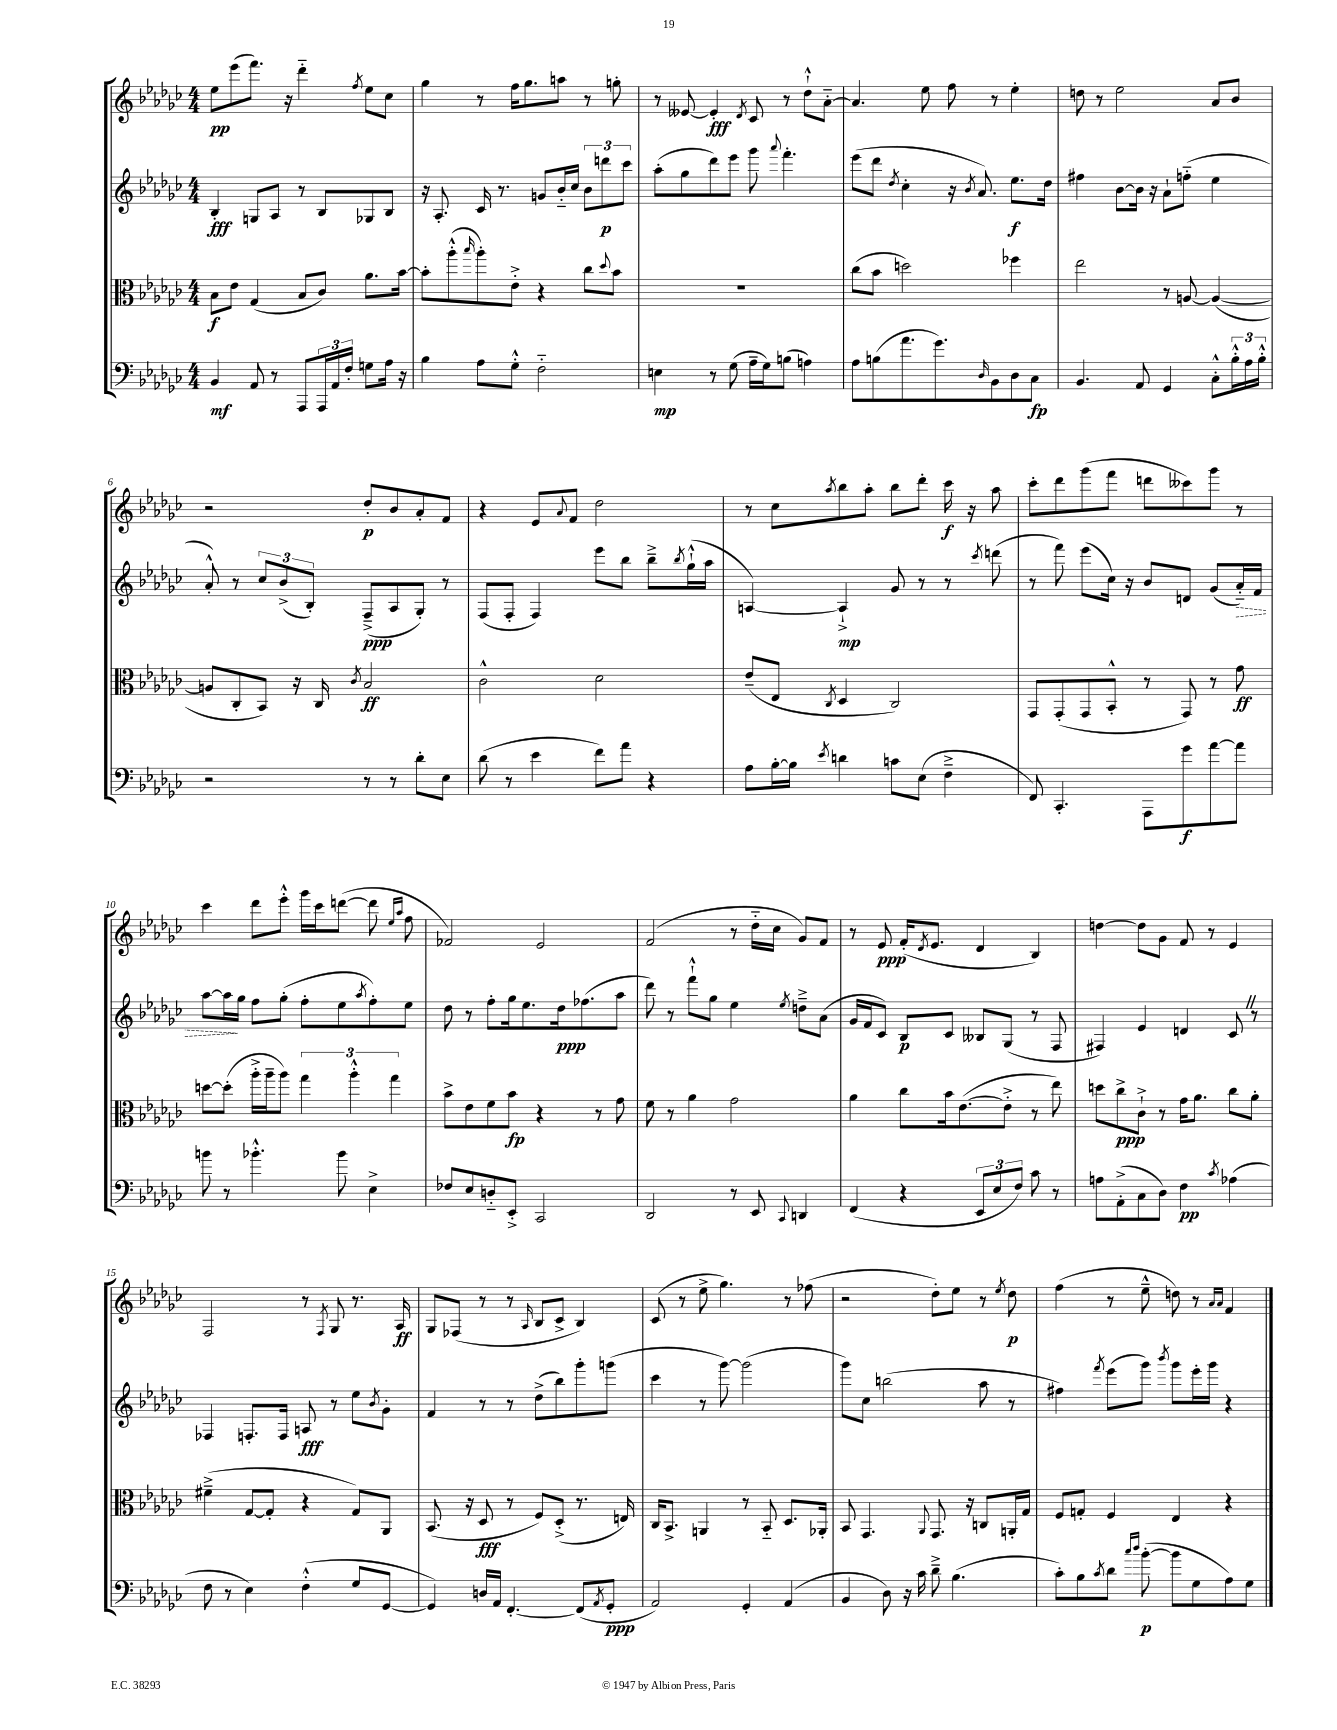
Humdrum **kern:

**kern	**kern	**kern	**kern
*staff4	*staff3	*staff2	*staff1
*clefF4	*clefC3	*clefG2	*clefG2
*k[b-e-a-d-g-c-]	*k[b-e-a-d-g-c-]	*k[b-e-a-d-g-c-]	*k[b-e-a-d-g-c-]
*M4/4	*M4/4	*M4/4	*M4/4
4BB-	8B-	4B-'	8ee-
.	8e-	.	(8eee-
8AA-	(4G-	8G	8.fff)
8r	.	8A-	.
.	.	.	16r
8AAA-	8B-	8r	4ddd-'~
24AAA-	8c-)	8B-	.
24AA-	.	.	.
24F'	.	.	.
.	.	.	8qff
8G	8.a-	8G-	8ee-
16A-	.	8B-	8cc-
16r	[16b-	.	.
=	=	=	=
4B-	8b-']	16r	4gg-
.	.	8.A-'	.
.	(8aa-'^^	.	.
.	16qqbb-	.	.
8A-	8aa-')	16c-	8r
.	.	8.r	.
8G-'^^	8e-'^	.	16ff
.	.	.	8.gg-
2F'~	4r	8g	.
.	.	16b-'~	8aa
.	.	16cc-	.
.	8cc-	12b-	8r
.	.	12ddd	.
.	8qqdd-	.	.
.	8b-	.	8gg'
.	.	12ccc-	.
=	=	=	=
4E	1r	(8aa-'	8r
.	.	8gg-	[8e--
8r	.	8ddd-)	4e--']
(8G-	.	8eee-	.
.	.	.	8qd-
16A-~	.	8ggg-	8c-
16G-)	.	.	.
.	.	8qqaaa-	.
(8B	.	4.fff'	8r
4A)	.	.	8dd-`^^
.	.	.	[8a-'~
=	=	=	=
8A-	(8cc-	(8eee-	4.a-]
(8B	8b-	8ddd-	.
.	.	8qdd-	.
8.a-	2dd)	4cc-'	.
.	.	.	8ee-
8.g-)	.	.	.
.	.	16r	8ff
.	.	8qb-	.
.	.	8.a-)	.
16qqD-	.	.	.
8BB-	.	.	8r
8D-	4ff-	8.ee-	4ee-'
8C-	.	.	.
.	.	16dd-	.
=	=	=	=
4.BB-	2ee-	4ff#	8dd
.	.	.	8r
.	.	[8b-	2ee-
8AA-	.	16b-]	.
.	.	16r	.
4GG-	8r	8a-`	.
.	[8A	(8ff'~	.
8C-'^^	(4A_	4ee-	8a-
24B-'^^	.	.	8b-
24A-	.	.	.
24B-'^^	.	.	.
=	=	=	=
2r	8A]	8a-'^^)	2r
.	8C-'	8r	.
.	8BB-)	12cc-	.
.	.	(12b-^	.
.	16r	.	.
.	.	12B-')	.
.	16C-	.	.
.	8qc-	.	.
8r	2B-	(8F~^	8dd-'
8r	.	8A-	8b-
8d-'	.	8G-')	8a-'
8E-	.	8r	8f
=	=	=	=
(8d-	2c-^^	(8F	4r
8r	.	8F'	.
4e-	.	4F)	8e-
.	.	.	8qqa-
.	.	.	8f
8f)	2d-	8eee-	2dd-
8a-	.	8bb-	.
4r	.	8bb-~^	.
.	.	8qbb-	.
.	.	(16gg-`^^	.
.	.	16aa-	.
=	=	=	=
8A-	(8e-~	[4A)	8r
[16B-'	8E-	.	8cc-
16B-]	.	.	.
8qe-	8qC-	.	8qaa-
4d	4D-	4A`^]	8bb-
.	.	.	8aa-'
8c	2C-)	8g-	8bb-
(8E-	.	8r	8ddd-'
4F~^	.	8r	16ccc-
.	.	.	16r
.	.	8qccc-	.
.	.	(8ddd	8aa-
=	=	=	=
8FF)	8GG-	8r	8ccc-'
4.CC-'	(8GG-'	8fff)	8ddd-
.	8GG-	(8eee-	(8ggg-
.	8BB-'^^	16cc-)	8fff
.	.	16r	.
8AAA-	8r	8b-	8ddd
8g-	8GG-)	8d	8ccc--)
[8a-	8r	(8g-	8ggg-
8a-]	8g-	16a-'~)	8r
.	.	16f	.
=	=	=	=
8b	[8dd	[8aa-	4ccc-
8r	(8dd']	16aa-]	.
.	.	16gg-	.
4.b-'^^	16aa-'^	8ff	8ddd-
.	16aa-~	.	.
.	8aa-)	(8gg-'	8eee-'^^
.	6gg-	8ff'	16ggg-
.	.	.	16ccc-
8b-	.	8ee-	([8ddd
.	6aa-'^^	.	.
.	.	8qaa-	.
4E-^	.	8ff')	8ddd]
.	6gg-	.	.
.	.	.	16qqee-
.	.	.	16qqaa-
.	.	8ee-	8ff
=	=	=	=
8F-	8b-^	8dd-	2f-)
8E-	8e-	8r	.
8D'~	8f	8ff'	.
8EE-'^	8b-	16gg-	.
.	.	8.ee-	.
2CC-	4r	.	2e-
.	.	16dd-	.
.	.	(8.ff-	.
.	8r	.	.
.	8g-	8aa-	.
=	=	=	=
2DD-	8f	8ddd-)	(2f
.	8r	8r	.
.	4a-	8fff`^^	.
.	.	8gg-	.
8r	2g-	4ee-	8r
8EE-	.	.	16dd-'~
.	.	.	16cc-
8qqCC-	.	8qee-	.
4DD	.	8dd~^	8g-)
.	.	(8a-	8f
=	=	=	=
(4FF	4a-	16g-	8r
.	.	16f	.
.	.	8c-)	8e-
4r	8cc-	8B-	(16f'
.	.	.	8qd-
.	.	.	8.e-
.	16b-	8c-	.
.	([8.e-	.	.
12EE-	.	8B--	4d-
12E-	.	.	.
.	8e-'^]	(8G-	.
12F)	.	.	.
8c-	8r	8r	4B-)
8r	8ee-)	8F	.
=	=	=	=
8A	8dd	4F#)	[4dd
(8AA-'^	8cc-^	.	.
8C-	8c-`^	4e-	8dd]
8D-)	8r	.	8g-
4F	16g-	4d	8f
.	8.a-	.	.
.	.	.	8r
8qc-	.	.	.
(4A-	8cc-	8c-	4e-
.	8a-'	8r	.
=	=	=	=
8F	(4f#~^	4F-	2F
8r	.	.	.
4E-)	[8G-	8.F'	.
.	8G-']	.	.
.	.	16F	.
(4F'^^	4r	8A	8r
.	.	.	8qF
.	.	8r	8G-
8G-	8G-)	8ee-	8.r
.	.	8qb-	.
[8GG-	8AA-	8g-'	.
.	.	.	16A-
=	=	=	=
4GG-])	(8.BB-	4f	8G-
.	.	.	(8F-
.	16r	.	.
16D	8D-	8r	8r
16AA-	.	.	.
[4.FF'	8r	8r	8r
.	.	.	16qqA-
.	8F)	(8dd-^	8B-
.	(8D-'^	8bb-)	8c-^
(8FF]	8.r	8ggg-'	4B-)
8qAA-	.	.	.
8GG-'	.	(8ggg	.
.	16E)	.	.
=	=	=	=
2AA-)	16C-	4ccc-	(8c-
.	8.BB-^	.	.
.	.	.	8r
.	4AA	8r	8ee-^
.	.	[8ggg-)	4.gg-)
4GG-'	8r	(2ggg-]	.
.	8BB-'~	.	.
(4AA-	8.D-	.	8r
.	.	.	(8ff-
.	16AA-'	.	.
=	=	=	=
4BB-	8BB-	8ggg-)	2r
.	4.GG-	8cc-	.
8D-)	.	(2bb	.
16r	.	.	.
16c-	.	.	.
.	8qqAA-	.	.
8d-~^	8.GG-	.	8dd-')
(4.B-	.	.	8ee-
.	16r	.	.
.	8C	8aa-	8r
.	.	.	8qee-
.	16AA'	8r	8dd-
.	16G-	.	.
=	=	=	=
8c-')	8F	4ff#)	(4ff
8B-	8G'	.	.
8qc-	.	8qfff	.
8d-	4F	(8eee-	8r
16qqcc-	.	.	.
16qqdd-	.	.	.
([8b-'	.	8ggg-)	8ee-~^^
.	.	8qbbb-	.
8b-]	4E-	8ggg-	8dd)
8G-	.	16eee-'	8r
.	.	16ggg-	.
.	.	.	16qqa-
.	.	.	16qqa-
8A-)	4r	4r	4f
8G-	.	.	.
==	==	==	==
*-	*-	*-	*-
